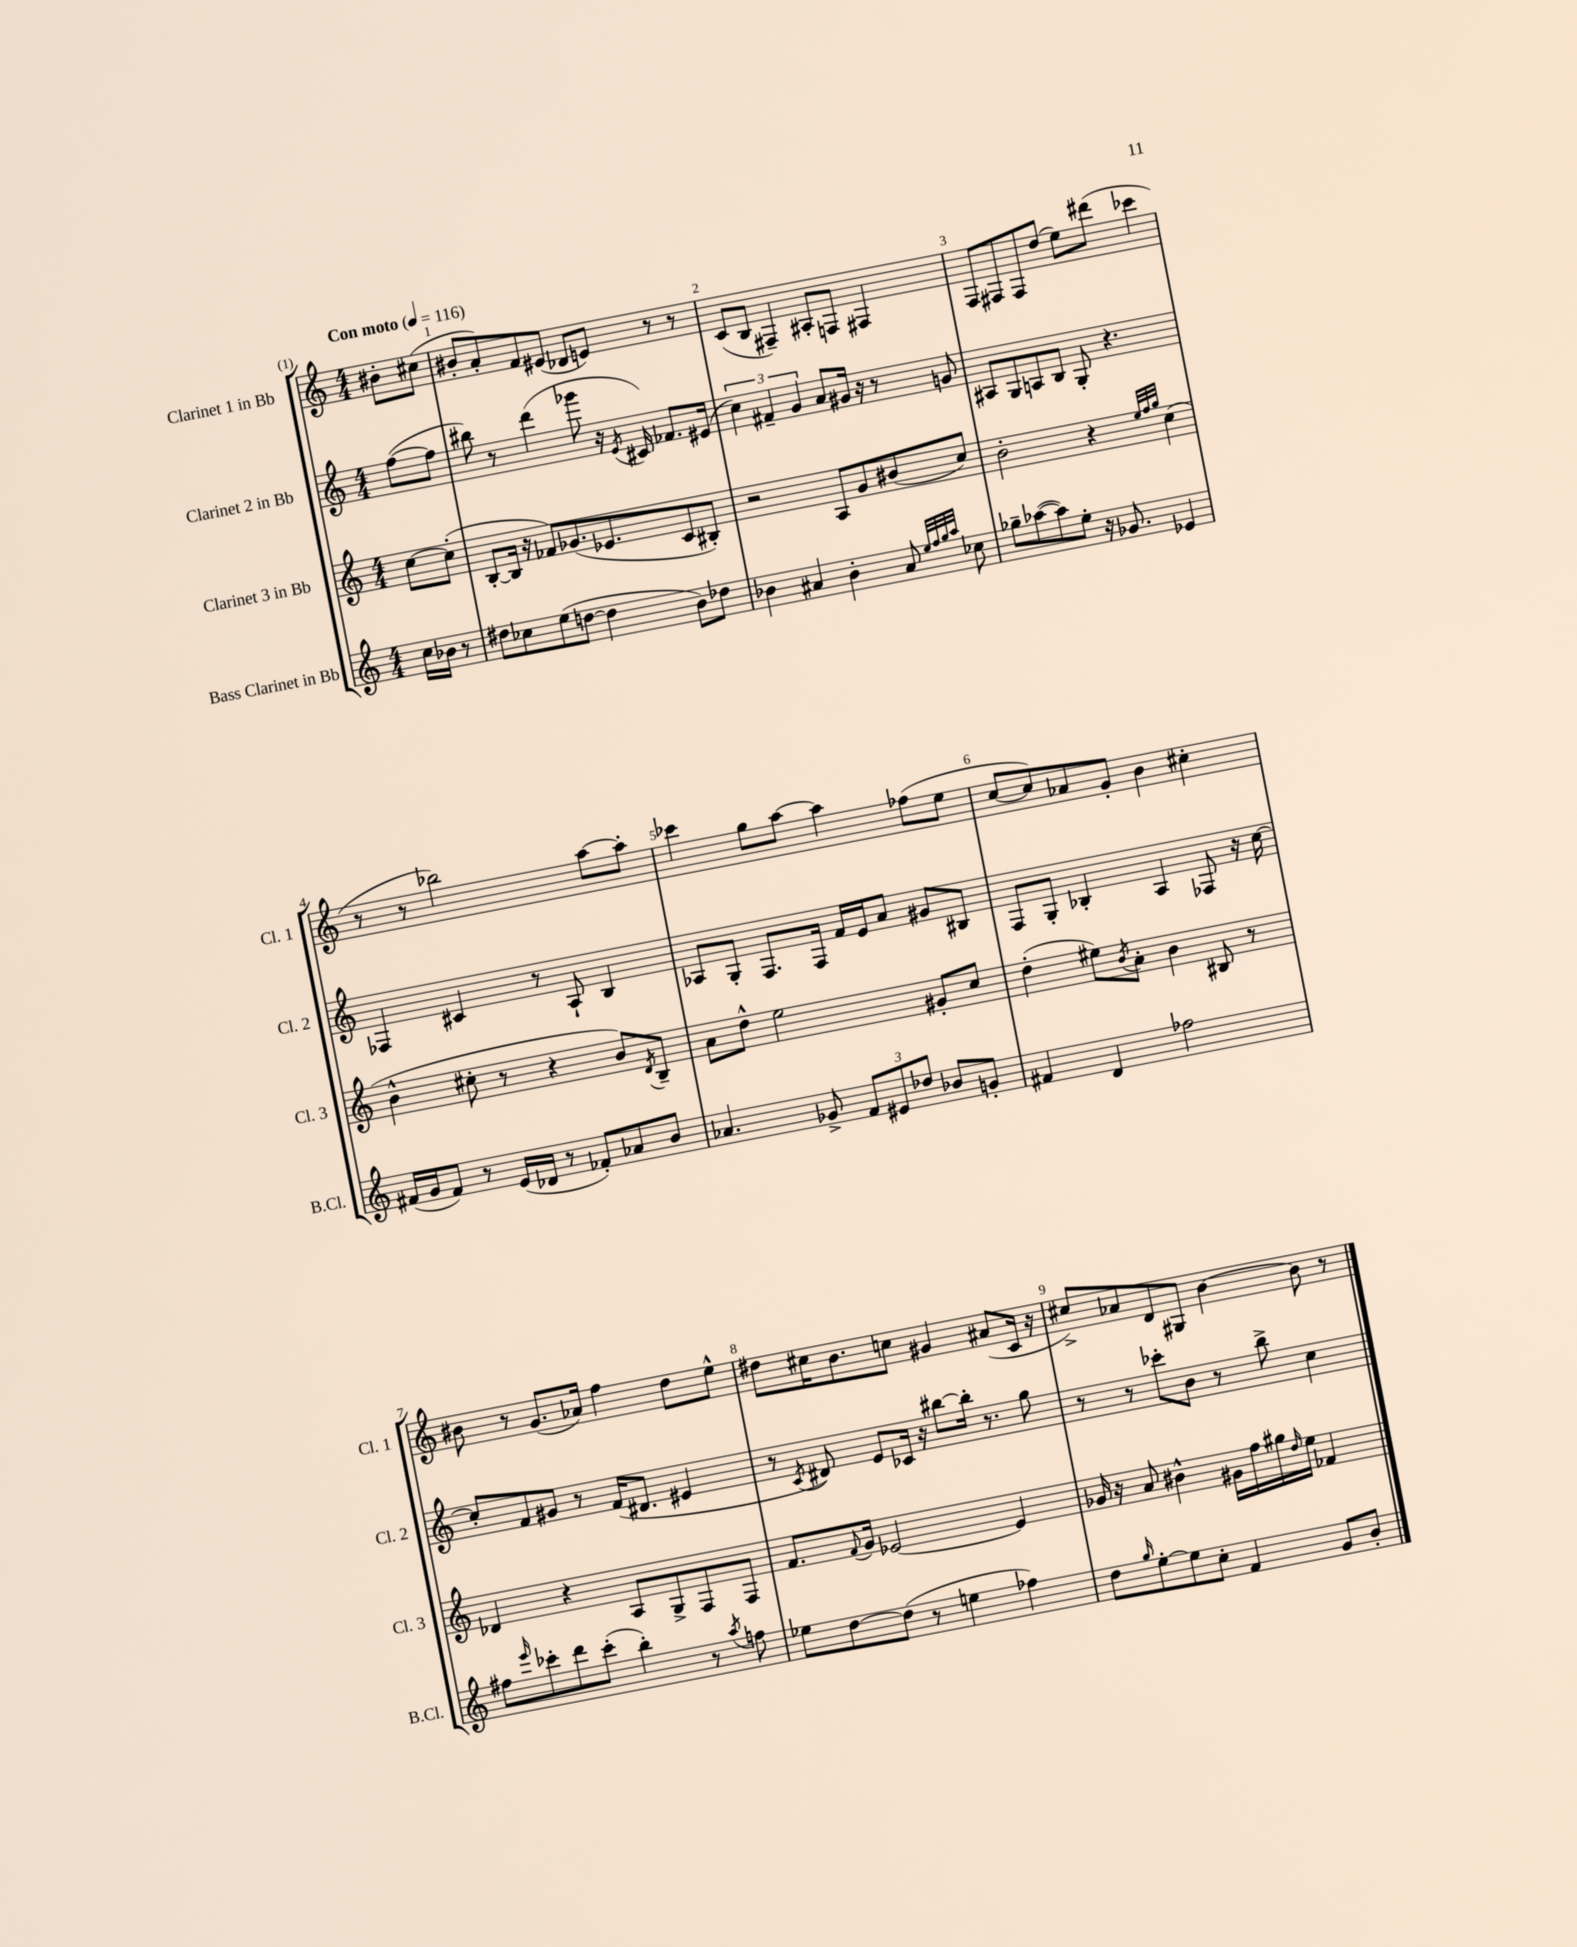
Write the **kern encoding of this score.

**kern	**kern	**kern	**kern
*staff4	*staff3	*staff2	*staff1
*clefG2	*clefG2	*clefG2	*clefG2
*k[]	*k[]	*k[]	*k[]
*M4/4	*M4/4	*M4/4	*M4/4
*MM116	*MM116	*MM116	*MM116
16cc	[8cc	([8ff	8b#'
16b-	.	.	.
8r	(8cc']	8ff]	(8cc#
=	=	=	=
8dd#	[8B'	8bb#)	8b#'
8cc-	16B]	8r	8a')
.	16r	.	.
(8ee	8f-)	(4ddd	8f
[8dd	(8.g-	.	(8e#
4dd]	.	8ggg-	8d-
.	8.e-	.	.
.	.	16r	8e)
.	.	8qe	.
.	.	16c#)	.
8b)	8c	8.f-	8r
8dd-	8B#')	.	8r
.	.	(16e#	.
=	=	=	=
4b-	2r	6cc)	(8c
.	.	.	8B
.	.	6f#~	.
4a#	.	.	4F#~)
.	.	6g	.
4b-'	8A	8a	8A#'
.	8g	16g#	8F
.	.	16r	.
8a#	(8b#	8r	4F#
32qqee	.	.	.
32qqff	.	.	.
32qqgg	.	.	.
32qqaa	.	.	.
8cc-	8cc)	8g	.
=	=	=	=
8gg-~	2b'	8A#	8F
([8aa-	.	8G	8F#
8aa-])	.	8A	8F#
8ee'	.	8B	(8dd
16r	4r	8G'	8ee)
8.g-	.	.	.
.	.	4.r	(8ddd#
.	32qqee	.	.
.	32qqff	.	.
.	32qqgg	.	.
4e-	(4cc	.	4ccc-
=	=	=	=
(16f#	4b^^	4F-	8r
16g	.	.	.
8f#)	.	.	8r
8r	8cc#'	4c#	2bb-)
(16e	8r	.	.
16d-	.	.	.
8r	4r	8r	.
8f-')	.	8A`	.
8a-	8b)	4B	[8aa
.	8qd	.	.
8b	8B~	.	8aa']
=	=	=	=
4.a-	8a	8A-	4ccc-
.	8dd^^	8G'	.
.	2ee	8.F	8gg
8g-^	.	.	[8aa
.	.	16F	.
12f	.	16f	4aa]
.	.	16e	.
12e#	.	.	.
.	.	8a	.
12dd-	.	.	.
8b-	8g#'	8g#	(8ff-
8g'	8cc	8B#	8ee
=	=	=	=
4f#	(4dd'	8F	[8cc
.	.	8G'	8cc])
4d	8ee#)	4B-'	8a-
.	8qb	.	.
.	8a'	.	8g'
2ff-	4b	4A	4b
.	8B#	8F-	4cc#'
.	8r	16r	.
.	.	[16cc	.
=	=	=	=
8ff#	4d-	8cc']	8b#
16qqeee	.	.	.
8ccc-'	.	8f	8r
8ddd	4r	8g#	(8.g
(8ccc-'	.	8r	.
.	.	.	16a-)
4bb')	8A	(16f	4ff
.	.	8.d#	.
.	8G^	.	.
8r	8F	4e#	8dd
8qaa	.	.	.
8ff	8F	.	8ee^^
=	=	=	=
8ee-	8.f	8r	8dd#
.	.	8qc	.
[8dd	.	8d#)	16cc#
.	8qqf	.	.
.	16g	.	8.b
(8dd]	[2e-	8e	.
8r	.	16c-	8cc
.	.	16r	.
4ee	.	[8bb#	4g#
.	.	16bb#']	.
.	.	8.r	.
4ff-)	4e-]	.	(8a#
.	.	8gg	16c
.	.	.	16r
=	=	=	=
8dd	16g-	8r	8cc#^)
.	16r	.	.
16qqgg	.	.	.
[8ee'	8a	8r	8a-
8ee]	4b#^^	8ccc-'	8d
8cc'	.	8b	8G#
4f	16g#	8r	[4b
.	16ff	.	.
.	16gg#	8bb^	.
.	16qqdd	.	.
.	16ee	.	.
8g	4f-	4cc	8b]
8b'	.	.	8r
==	==	==	==
*-	*-	*-	*-
